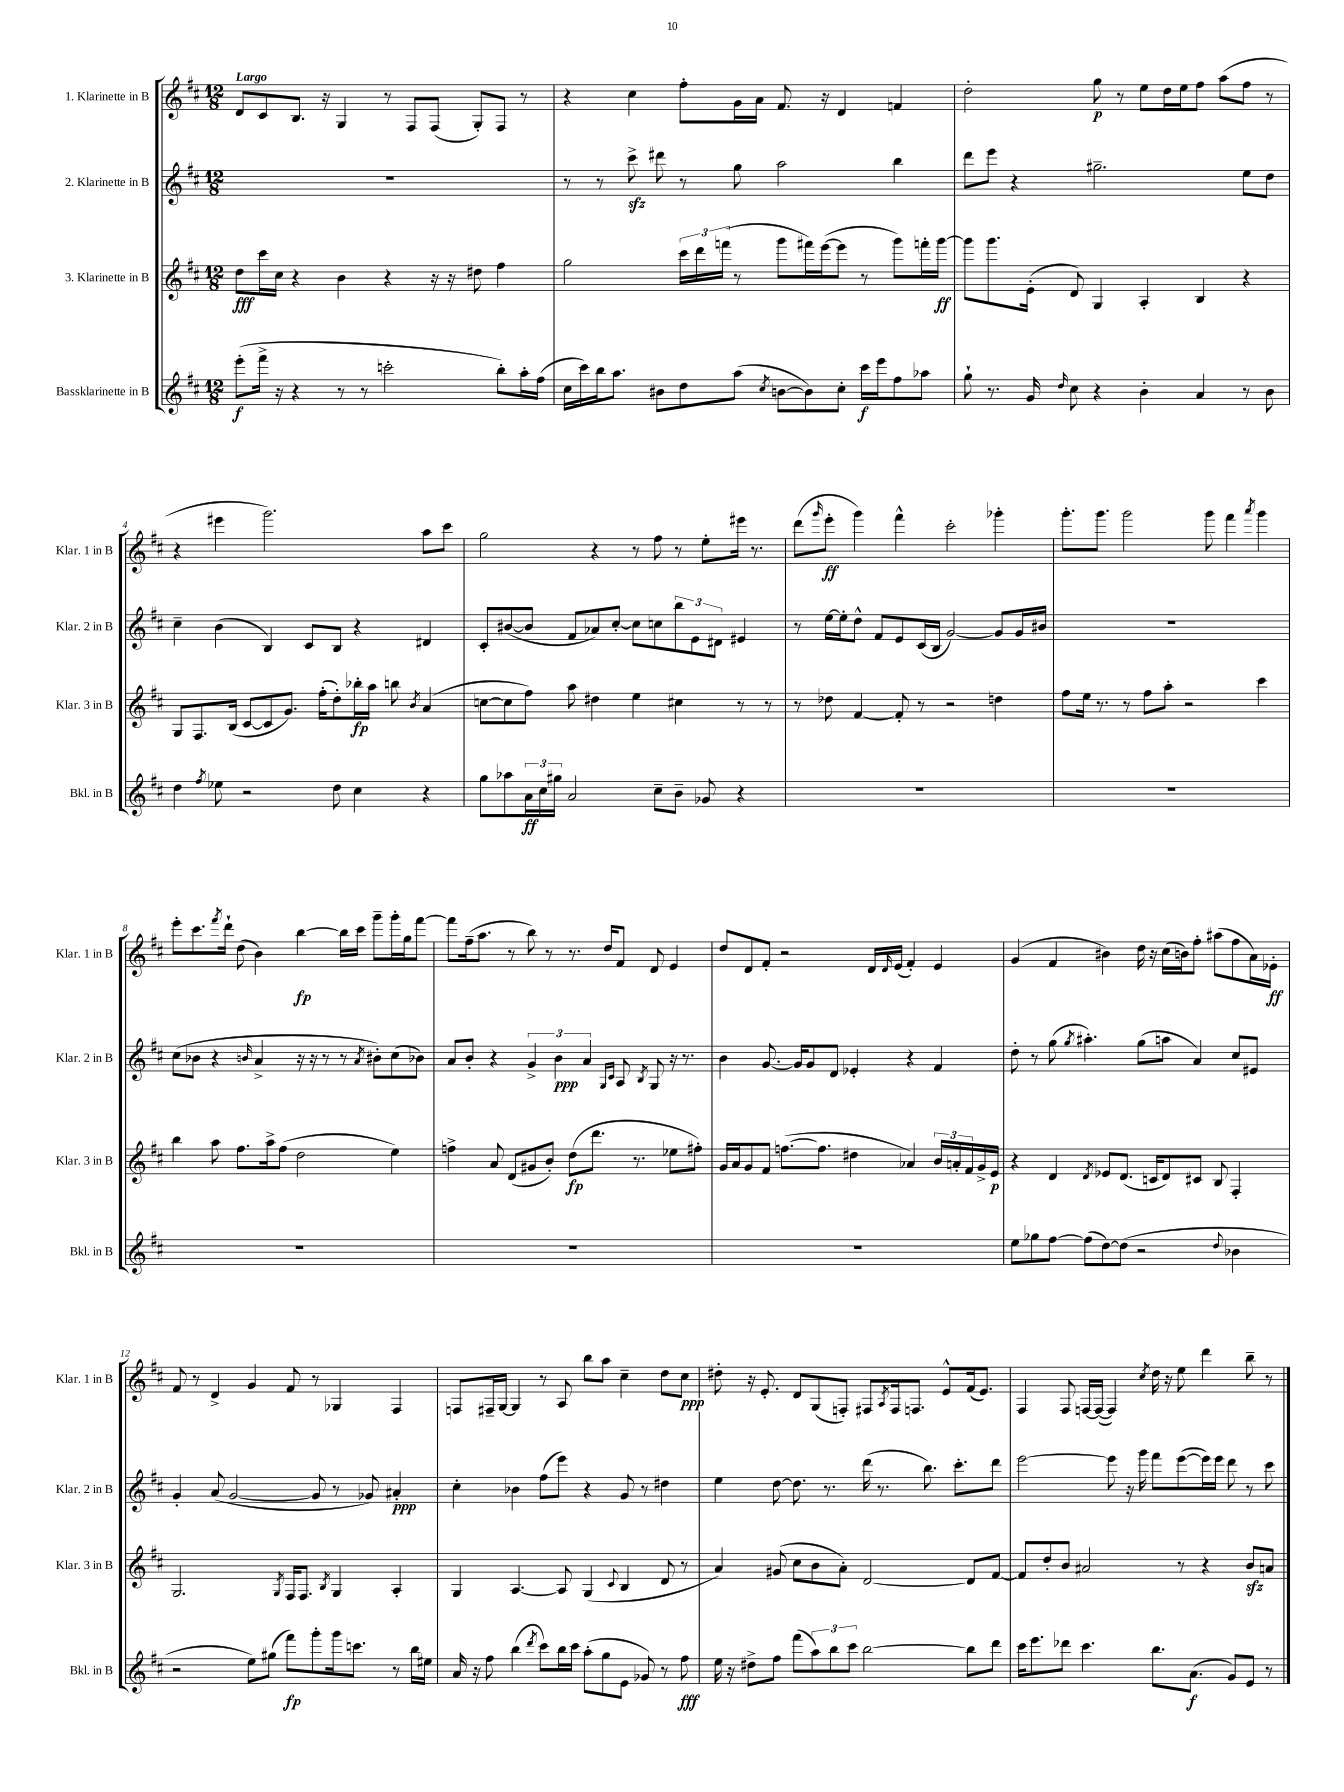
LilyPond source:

<<
\new StaffGroup <<
\new Staff = "s0" \with { instrumentName = "1. Klarinette in B" shortInstrumentName = "Klar. 1 in B" } {
    \clef treble \key d \major \numericTimeSignature \time 12/8 \tempo "Largo"
    d'8 cis'8 b8. r16 g4 r8 fis8 fis8( g8-.) fis8 r8 |
    r4 cis''4 fis''8-. g'16 a'16 fis'8. r16 d'4 f'4 |
    d''2-. g''8\p r8 e''8 d''16 e''16 fis''8 a''8( fis''8 r8 |
    r4 eis'''4 g'''2.) a''8 cis'''8 |
    g''2 r4 r8 fis''8 r8 e''8-. eis'''16 r8. |
    d'''8( \grace { g'''16 } e'''8-.\ff g'''4) fis'''4-^ cis'''2-. ges'''4-. |
    g'''8.-. g'''8. g'''2 g'''8 fis'''4 \acciaccatura { a'''8 } g'''4 |
    e'''8-. cis'''8. \acciaccatura { fis'''8 } d'''16-! d''8( b'4) b''4~\fp b''16 cis'''16 g'''8-- g'''16-. g''16 fis'''8~ |
    fis'''8 fis''16--( a''8. r8 b''8) r8 r8. d''16 fis'8 d'8 e'4 |
    d''8 d'8 fis'8-. r2 d'16 \grace { d'16 } e'16( fis'4-.) e'4 |
    g'4( fis'4 bis'4) d''16 r16 cis''16( b'16) fis''8-. ais''8( fis''8 a'16) ees'16-.\ff |
    fis'8 r8 d'4-> g'4 fis'8 r8 ges4 fis4 |
    f8 fis16-- g16~ g4 r8 a8 b''8 a''8 cis''4-- d''8 cis''8\ppp |
    dis''8-. r16 e'8.-. d'8 g8( f8-.) fis8 \acciaccatura { a8 } fis16 f8. e'8-^ fis'16( e'8.) |
    fis4 fis8 f16~ f16~( f4) \acciaccatura { cis''8 } d''16 r16 e''8 d'''4 b''8-- r8 \bar "|." |
}
\new Staff = "s1" \with { instrumentName = "2. Klarinette in B" shortInstrumentName = "Klar. 2 in B" } {
    \clef treble \key d \major \numericTimeSignature \time 12/8
    R1. |
    r8 r8 cis'''8->\sfz dis'''8 r8 g''8 a''2 b''4 |
    d'''8 e'''8 r4 gis''2.-- e''8 d''8 |
    cis''4-- b'4( b4) cis'8 b8 r4 dis'4 |
    cis'8-. bis'8~( bis'8 fis'8 aes'8) cis''8~-. cis''8 c''8 \tuplet 3/2 { b''8 e'8 dis'8 } eis'4 |
    r8 e''16~ e''16-. d''8-^ fis'8 e'8 cis'16( b16 g'2~) g'8 g'16 bis'16 |
    R1. |
    cis''8( bes'8 r4 \grace { b'16 } a'4-> r16 r16 r8 r8 \acciaccatura { a'8 } bis'8-.) cis''8( bes'8) |
    a'8 b'8-. r4 \tuplet 3/2 { g'4-> b'4\ppp a'4 } \grace { g16 cis'16 } a8 \acciaccatura { b8 } g8 r16 r8. |
    b'4 g'8.~ g'16 g'8 d'8 ees'4-. r4 fis'4 |
    d''8-. r8 g''8( \acciaccatura { g''8 } ais''4.-.) g''8( a''8 a'4) cis''8 eis'8 |
    g'4-. a'8( g'2~ g'8 r8 ges'8) ais'4-.\ppp |
    cis''4-. bes'4 fis''8( e'''8) r4 g'8 r8 dis''4 |
    e''4 d''8~ d''8. r8. d'''16( r8. b''8.) cis'''8.-. d'''8 |
    e'''2~ e'''8 r16 g'''16 fis'''8 e'''8~( e'''16) e'''16 d'''8 r8 cis'''8 \bar "|." |
}
\new Staff = "s2" \with { instrumentName = "3. Klarinette in B" shortInstrumentName = "Klar. 3 in B" } {
    \clef treble \key d \major \numericTimeSignature \time 12/8
    d''8\fff cis'''16 cis''16 r4 b'4 r4 r16 r16 dis''8 fis''4 |
    g''2 \tuplet 3/2 { cis'''16 d'''16 f'''16( } r8 g'''8 fis'''16) e'''16~( e'''8 r8 g'''8) f'''16-. g'''16~\ff |
    g'''8 g'''8. e'16-.( d'8) g4 a4-. b4 r4 |
    g8 fis8. b16( cis'8~ cis'8 g'8.) fis''16-.( d''8-.) bes''16-.\fp a''16 b''8 \acciaccatura { b'8 } a'4( |
    c''8~ c''8 fis''8) a''8 dis''4 e''4 cis''4 r8 r8 |
    r8 des''8 fis'4~ fis'8-. r8 r2 d''4 |
    fis''8 e''16 r8. r8 fis''8 a''8-. r2 cis'''4 |
    b''4 a''8 fis''8. a''16-> fis''8( d''2 e''4) |
    f''4-> a'8 d'8( gis'8 b'8-.) d''8\fp( d'''8. r8. ees''8 fis''8-.) |
    g'16 a'16 g'8 fis'8 f''8.~( f''8. dis''4 aes'4) \tuplet 3/2 { b'16 a'16-. fis'16 } g'16-> e'16\p |
    r4 d'4 \acciaccatura { d'8 } ees'8 d'8.( c'16 d'8) cis'8 b8 fis4-. |
    g2. \acciaccatura { g8 } fis16 fis8. \acciaccatura { b8 } g4 a4-. |
    g4 a4.~ a8 g4( \appoggiatura { cis'8 } b4 d'8 r8 |
    a'4) gis'8( cis''8 b'8 a'8-.) d'2~ d'8 fis'8~ |
    fis'8 d''8-. b'8 ais'2 r8 r4 b'8\sfz a'8 \bar "|." |
}
\new Staff = "s3" \with { instrumentName = "Bassklarinette in B" shortInstrumentName = "Bkl. in B" } {
    \clef treble \key d \major \numericTimeSignature \time 12/8
    e'''8-.\f( fis'''16-> r16 r4 r8 r8 c'''2-. b''8-.) a''16-. fis''16( |
    cis''16 cis'''16) b''16 a''8. bis'8 d''8 a''8( \acciaccatura { cis''8 } b'8~ b'8) cis''8-. cis'''16\f e'''16 fis''8 aes''8 |
    g''8-! r8. g'16 \grace { d''16 } cis''8 r4 b'4-. a'4 r8 b'8 |
    d''4 \acciaccatura { fis''8 } ees''8 r2 d''8 cis''4 r4 |
    g''8 aes''8 \tuplet 3/2 { a'16\ff cis''16 gis''16 } a'2 cis''8-- b'8-- ges'8 r4 |
    R1. |
    R1. |
    R1. |
    R1. |
    R1. |
    e''8 ges''8 fis''8~ fis''8( d''8~) d''8( r2 \appoggiatura { d''8 } bes'4 |
    r2 e''8) gis''8( fis'''8\fp) g'''8-. g'''16 c'''8. r8 b''16 eis''16 |
    a'16 r16 fis''8 b''4( \acciaccatura { d'''8 } cis'''8) b''16 cis'''16 a''8-.( g''8 e'8 ges'8) r8 fis''8\fff |
    e''16 r16 dis''8-> fis''8 fis'''8( \tuplet 3/2 { a''8) b''8 cis'''8 } b''2~ b''8 d'''8 |
    cis'''16 e'''8. des'''8 cis'''4. b''8. a'8.\f( g'8) e'8 r8 \bar "|." |
}
>>
>>
